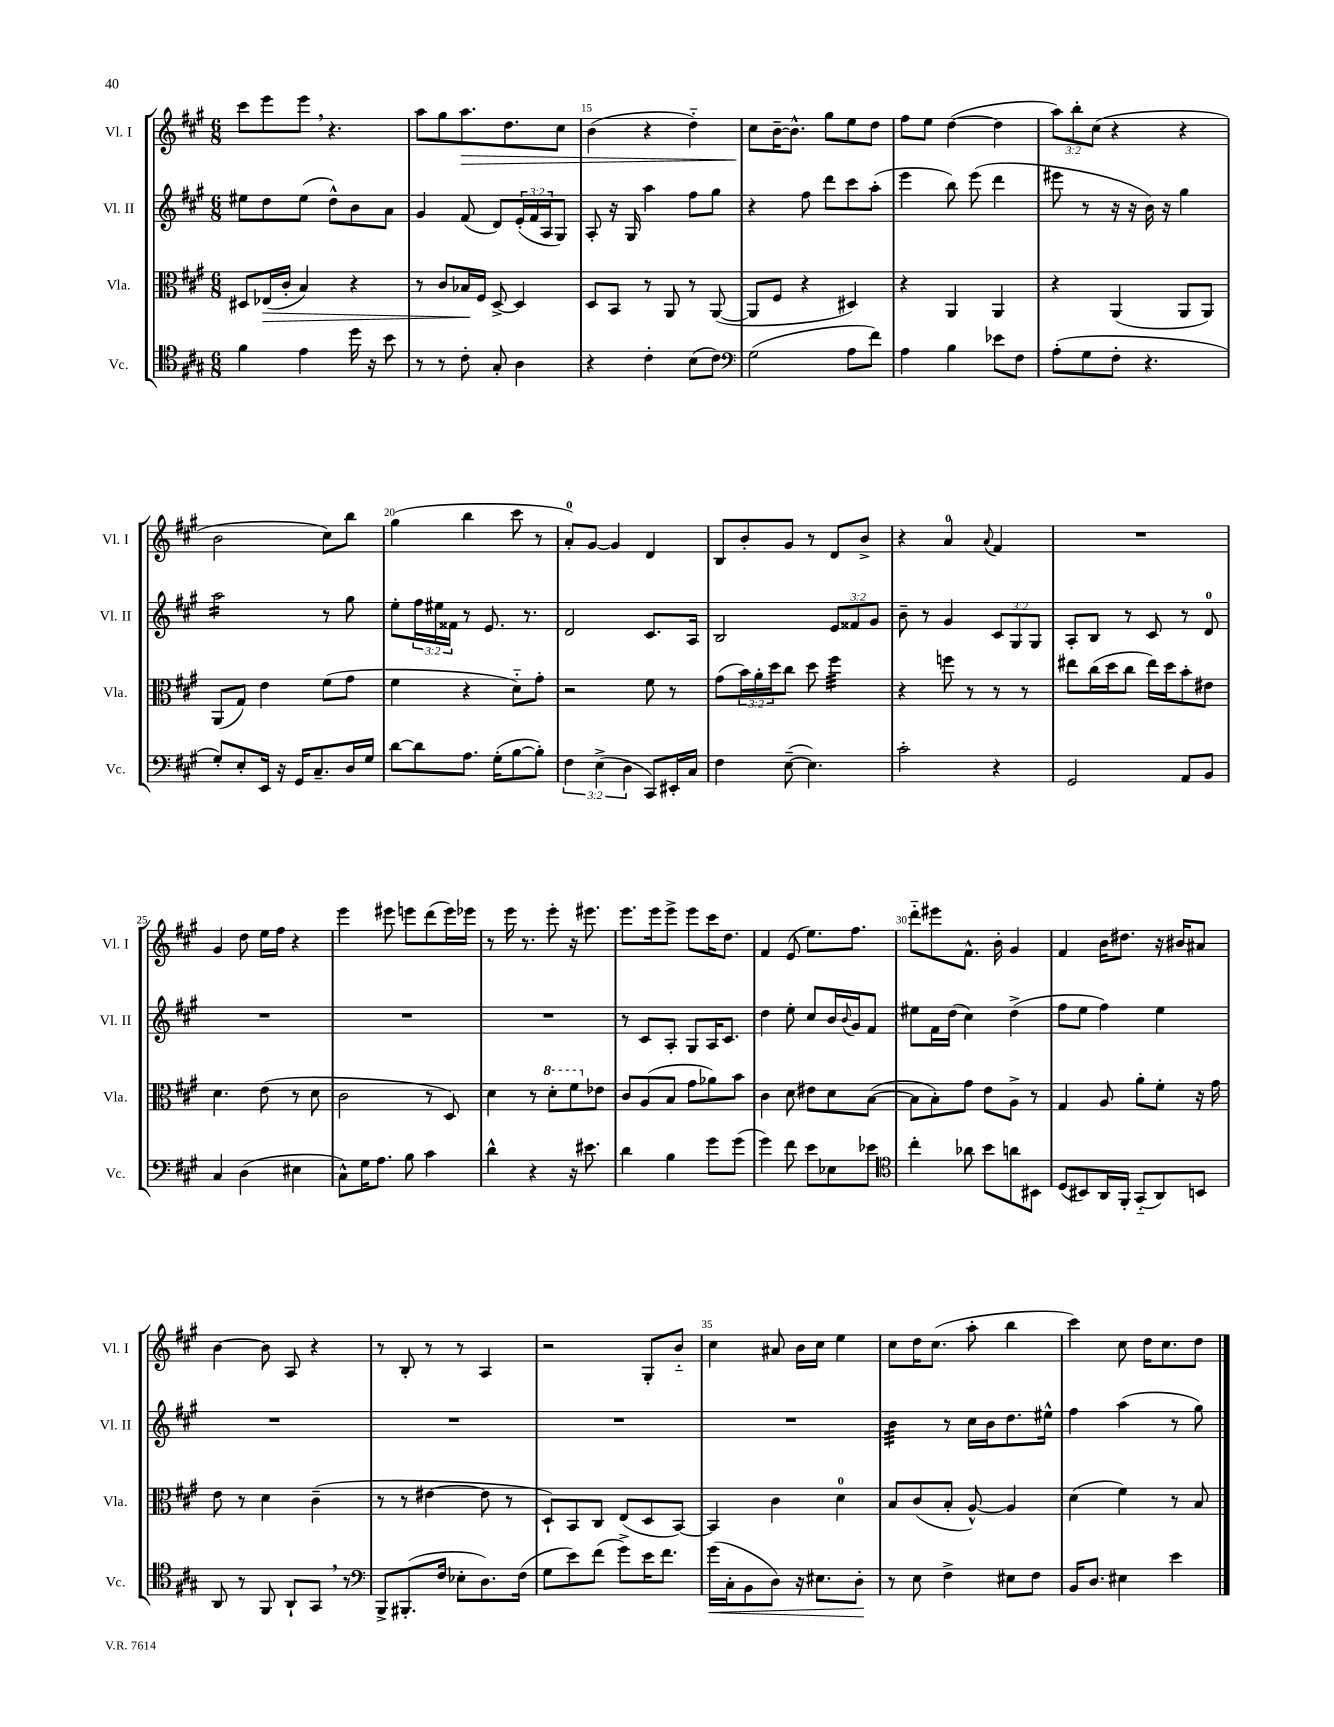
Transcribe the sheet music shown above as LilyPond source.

<<
\new StaffGroup <<
\new Staff = "s0" \with { instrumentName = "Vl. I" shortInstrumentName = "Vl. I" } {
    \clef treble \key a \major \numericTimeSignature \time 6/8 \override Staff.TupletNumber.text = #tuplet-number::calc-fraction-text
    cis'''8 e'''8 e'''8 \breathe r4. |
    a''8 gis''8 a''8.\> d''8. cis''8 |
    b'4( r4 d''4-_) |
    cis''8\! b'16~-- b'8.-^ gis''8 e''8 d''8 |
    fis''8 e''8 d''4~( d''4 |
    \tuplet 3/2 { a''8) b''8-. cis''8( } r4 r4 |
    b'2 cis''8) b''8 |
    gis''4( b''4 cis'''8 r8 |
    a'8-0-.) gis'8~ gis'4 d'4 |
    b8 b'8-. gis'8 r8 d'8 b'8-> |
    r4 a'4-0 \appoggiatura { a'8 } fis'4 |
    R2. |
    gis'4 d''8 e''16 fis''16 r4 |
    e'''4 eis'''8 e'''8 d'''8( e'''16) ees'''16 |
    r8 e'''16 r8. e'''8-. r16 eis'''8. |
    e'''8. e'''16 e'''8-> e'''8 cis'''16 d''8. |
    fis'4 e'8( e''8.) fis''8. |
    d'''8-_ eis'''8 fis'8.-^ b'16-. gis'4 |
    fis'4 b'16 dis''8. r16 bis'16 ais'8 |
    b'4~ b'8 a8 r4 |
    r8 b8-. r8 r8 a4 |
    r2 gis8-. b'8-_ |
    cis''4 ais'8 b'16 cis''16 e''4 |
    cis''8 d''16 cis''8.( a''8-. b''4 |
    cis'''4) cis''8 d''16 cis''8. d''8 \bar "|." |
}
\new Staff = "s1" \with { instrumentName = "Vl. II" shortInstrumentName = "Vl. II" } {
    \clef treble \key a \major \numericTimeSignature \time 6/8 \override Staff.TupletNumber.text = #tuplet-number::calc-fraction-text
    eis''8 d''8 eis''8( d''8-^) b'8 a'8 |
    gis'4 fis'8( d'8) \tuplet 3/2 { e'16-.( fis'16 a16 } gis8) |
    a8-. r16 gis16 a''4 fis''8 gis''8 |
    r4 fis''8 d'''8 cis'''8 a''8-.( |
    e'''4 b''8) e'''8( d'''4 |
    eis'''8 r8 r16 r16 b'16) r16 gis''4 |
    a''2:16 r8 gis''8 |
    e''8-. \tuplet 3/2 { fis''16 eis''16 fisis'16 } r8 e'8. r8. |
    d'2 cis'8. a16 |
    b2 \tuplet 3/2 { e'8 fisis'8 gis'8 } |
    b'8-- r8 gis'4 \tuplet 3/2 { cis'8 gis8 gis8 } |
    a8-. b8 r8 cis'8 r8 d'8-0 |
    R2. |
    R2. |
    R2. |
    r8 cis'8 a8-. gis8 a16 cis'8. |
    d''4 e''8-. cis''8 b'16 \appoggiatura { b'8 } gis'16 fis'8 |
    eis''8 fis'16 d''16( cis''4) d''4->( |
    fis''8 e''8 fis''4) e''4 |
    R2. |
    R2. |
    R2. |
    R2. |
    b'4:32 r8 cis''16 b'16 d''8. eis''16-^ |
    fis''4 a''4( r8 gis''8) \bar "|." |
}
\new Staff = "s2" \with { instrumentName = "Vla." shortInstrumentName = "Vla." } {
    \clef alto \key a \major \numericTimeSignature \time 6/8 \override Staff.TupletNumber.text = #tuplet-number::calc-fraction-text
    dis8 ees16\>( cis'16-. b4) r4 |
    r8 cis'8 bes16\! fis16 d8~-> d4 |
    d8 b,8 r8 a,8 r8 a,8~( |
    a,8 fis8 r4 dis4) |
    r4 a,4 a,4 |
    r4 a,4( a,8 a,8) |
    a,8( gis8) e'4 fis'8( gis'8 |
    fis'4 r4 d'8-_) gis'8-. |
    r2 fis'8 r8 |
    gis'8( \tuplet 3/2 { b'16) a'16-. d''16 } cis''8 d''8 fis''4:32 |
    r4 f''8 r8 r8 r8 |
    eis''8 cis''16( d''16 cis''8 eis''16) d''16 b'8-. eis'8 |
    d'4. e'8( r8 d'8 |
    cis'2 r8 d8) |
    d'4 r8 \ottava #1 d''8-. fis''8 \ottava #0 ees'8 |
    cis'8 a8( b8 gis'8 aes'8) b'8 |
    cis'4 d'8 eis'8 d'8 b8~( |
    b8 b8-.) gis'8 e'8 a8-> r8 |
    gis4 a8 a'8-. fis'8-. r16 gis'16 |
    e'8 r8 d'4 cis'4--( |
    r8 r8 eis'4~ eis'8 r8 |
    d8-!) b,8 cis8 e8( d8 b,8~) |
    b,4 cis'4 d'4-0 |
    b8 cis'8( b8-. a8~-^) a4 |
    d'4( fis'4) r8 b8 \bar "|." |
}
\new Staff = "s3" \with { instrumentName = "Vc." shortInstrumentName = "Vc." } {
    \clef tenor \key a \major \numericTimeSignature \time 6/8 \override Staff.TupletNumber.text = #tuplet-number::calc-fraction-text
    fis'4 e'4 d''16 r16 b'8 |
    r8 r8 cis'8-. gis8-. a4 |
    r4 cis'4-. b8( cis'8) |
    \clef bass gis2( a8 fis'8) |
    a4 b4 ees'8 fis8 |
    a8-.( gis8 fis8-. r4. |
    gis8-.) e8-. e,16 r16 gis,16 cis8.-- d16 gis16 |
    d'8~ d'8 a8. gis16-.( b8~ b8-.) |
    \tuplet 3/2 { fis4 e4->( d4 } cis,8) eis,16-. cis16 |
    fis4 e8~--( e4.) |
    cis'2-. r4 |
    gis,2 a,8 b,8 |
    cis4 d4( eis4 |
    cis8-^) gis16 a8. b8 cis'4 |
    d'4-^ r4 r16 eis'8. |
    d'4 b4 gis'8 gis'8( |
    gis'4) fis'8 e'8 ees8 ees'8 |
    \clef tenor cis''4-. aes'8 b'8 a'8 bis,8 |
    d8( bis,8) a,16 fis,16-. gis,8-_( a,8) b,8 |
    a,8 r8 fis,8 a,8-! gis,8 \breathe r8 |
    \clef bass b,,8-> bis,,8.-.( fis16 ees8-. d8.) fis16( |
    gis8 e'8) fis'8( gis'8->) e'16 fis'8. |
    gis'16\<( cis16-. b,8 d8) r16 eis8. d8-.\! |
    r8 e8 fis4-> eis8 fis8 |
    b,16 d8. eis4 e'4 \bar "|." |
}
>>
>>
\layout { \context { \Score currentBarNumber = #13 \override BarNumber.break-visibility = ##(#f #t #t) barNumberVisibility = #(every-nth-bar-number-visible 5) } }
